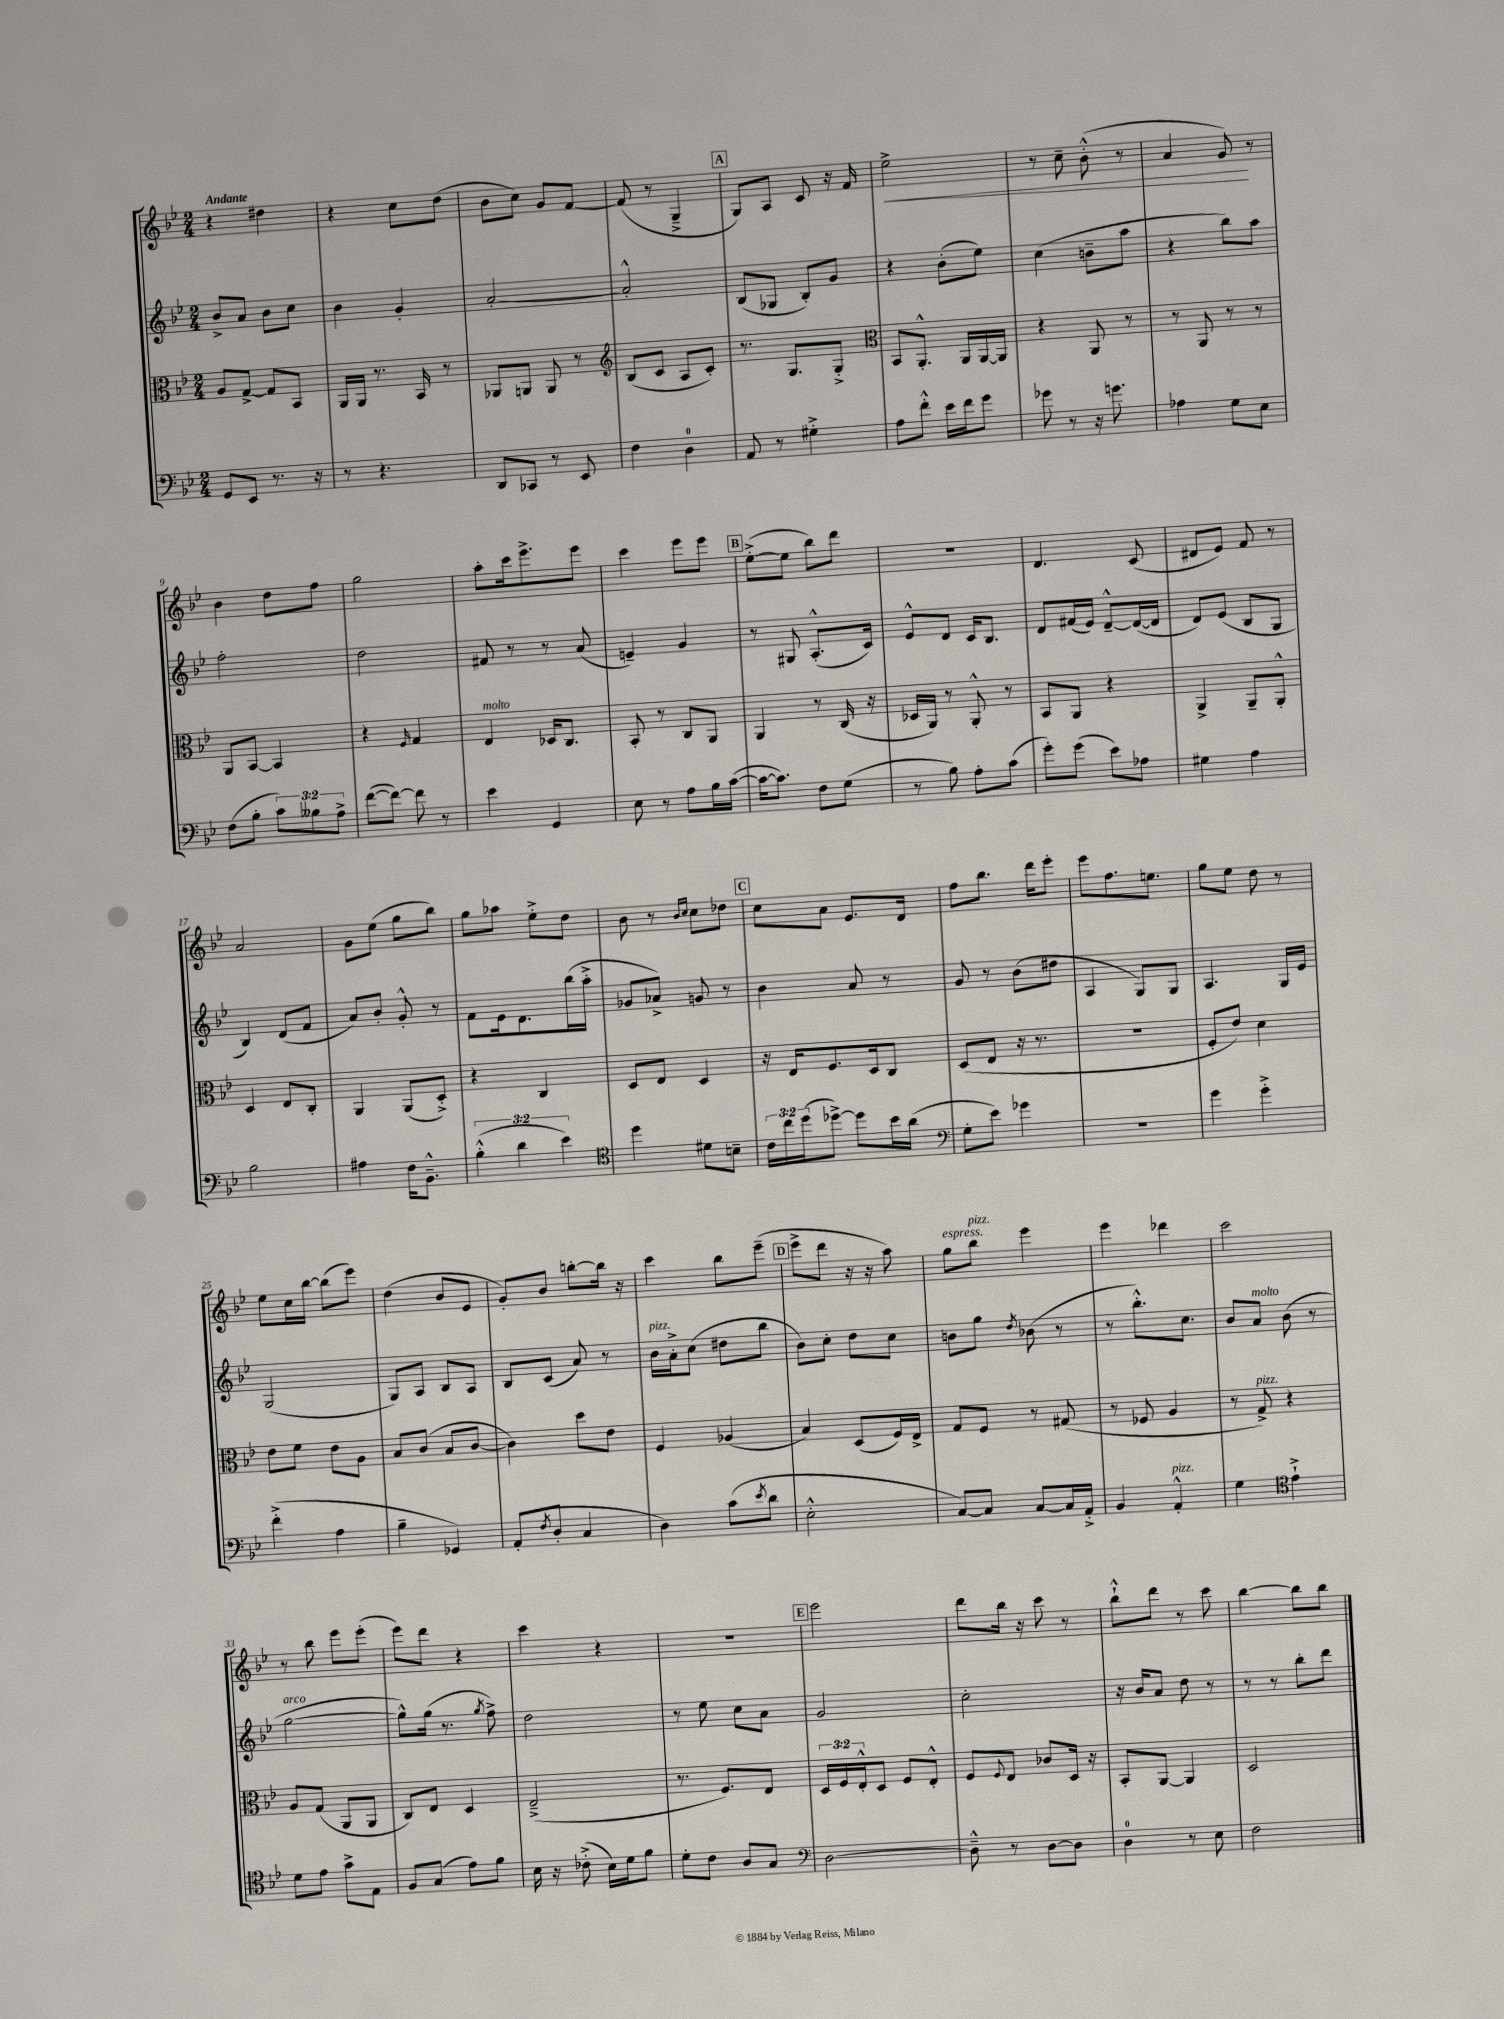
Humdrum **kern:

**kern	**kern	**kern	**kern	**dynam
*part4	*part3	*part2	*part1	*part1
*staff4	*staff3	*staff2	*staff1	*staff1
*clefF4	*clefC3	*clefG2	*clefG2	*
*k[b-e-]	*k[b-e-]	*k[b-e-]	*k[b-e-]	*
*M2/4	*M2/4	*M2/4	*M2/4	*
=1	=1	=1	=1	=1
!	!	!	!LO:TX:a:B:t=Andante	!
8GG/L	8A/L	8b-^/L	4r	.
8EE-/J	[8G^/J	8a/J	.	.
8.r	8G/L]	8b-\L	4dd#X\	.
.	8BB-/J	8cc\J	.	.
16r	.	.	.	.
=2	=2	=2	=2	=2
8r	16AA/LL	4b-\	4r	.
.	16AA/JJ	.	.	.
4.r	8.r	.	.	.
.	.	4g'/	8cc\L	.
.	16BB-/	.	.	.
.	8r	.	(8dd\J	.
=3	=3	=3	=3	=3
8DD/L	8AA-X/L	[2a'/	8b-\L	.
8CC-X/J	8AAn/J	.	8cc\J)	.
8r	8AA/	.	8g/L	.
8EE-/	8r	.	[8f/J	.
=4	=4	=4	=4	=4
*	*clefG2	*	*	*
4F\	(8B-/L	2a'^^/]	(8f/]	.
.	8c/J	.	8r	.
4D\	8A/L	.	4G~^/	.
.	8c'/J)	.	.	.
!!LO:REH:place=s1:t=A
=5	=5	=5	=5	=5
8AA/	8.r	(8B-/L	8G/L)	.
8r	.	8G-X/J	8A/J	.
.	8.G/L	.	.	.
4G#X'^\	.	8B-'/L)	8c/	.
.	8G'^/J	8g/J	16r	.
.	.	.	16f/	.
=6	=6	=6	=6	=6
*	*clefC3	*	*	*
!	!	!	!	!LO:HP:b
8A\L	8BB-/L	4r	2ee-^\	<
8f'^^\J	8.AA'^^/J	.	.	.
16e-\LL	.	(8b-'\L	.	.
16f\J	16AA/LL	.	.	.
8g\J	[16AA/	8ee-\J)	.	.
.	16AA/JJ]	.	.	.
=7	=7	=7	=7	=7
8g-X\	4r	(4cc\	8r	.
8r	.	.	8cc~\	.
16r	8AA/	8bn~\L	(8b-'^^\	.
8.gn\	.	.	.	.
.	8r	8aa\J	8r	.
=8	=8	=8	=8	=8
4A-X\	8r	4r	4a/	.
.	8AA/	.	.	.
8G\L	8r	8bb-\L)	8g/)	.
8E-\J	8r	8aa\J	8r	[
!!LO:LB:g=z
=9	=9	=9	=9	=9
(8F\L	8AA/L	2ff'\	4b-\	.
8B-'\J	[8BB-/J	.	.	.
12c\L)	4BB-/]	.	8dd\L	.
12B--X\	.	.	.	.
.	.	.	8ff\J	.
12A^\J	.	.	.	.
=10	=10	=10	=10	=10
([8f\L	4r	2dd\	2gg\	.
8f\J_)	.	.	.	.
.	16qqF/	.	.	.
8f\]	4G/	.	.	.
8r	.	.	.	.
=11	=11	=11	=11	=11
!	!LO:TX:a:i:t=molto	!	!	!
4e-\	4E-/	8f#X/	8aa'\L	.
.	.	8r	16ccc\k	.
.	.	.	8.eee-^\	.
4GG/	16D-X/KL	8r	.	.
.	8.C/J	.	.	.
.	.	(8a/	8eee-\J	.
=12	=12	=12	=12	=12
8E-\	8BB-'/	4en~/)	4ccc\	.
8r	8r	.	.	.
8A\L	8C/L	4g/	8eee-\L	.
16B-\L	8AA/J	.	8eee-\J	.
([16c\JJ	.	.	.	.
!!LO:REH:place=s1:t=B
=13	=13	=13	=13	=13
16c\KL_	4AA/	8r	([8ee-'^\L	.
8.c\J])	.	.	.	.
.	.	8G#X/	8ee-\J]	.
8F\L	8r	(8.A'^^/L	8bb-\L)	.
(8G\J	(16C/	.	8ddd\J	.
.	16r	16c/Jk)	.	.
=14	=14	=14	=14	=14
8r	16D-X/LL	8e-^^/L	2r	.
.	16AA/JJ)	.	.	.
8B-\)	8r	8d/J	.	.
8A'\L	8AA'^^/	16c/KL	.	.
.	.	8.B-/J	.	.
(8c\J	8r	.	.	.
=15	=15	=15	=15	=15
8g'\L)	8BB-/L	8d/L	4.d/	.
(8g\J	8AA/J	(16f#X/L	.	.
.	.	16e-/JJ)	.	.
8e-\L)	4r	[8d~^^/L	.	.
8A-X\J	.	(16d/L_	(8c/	.
.	.	16d/JJ]	.	.
=16	=16	=16	=16	=16
4G#X\	4AA^/	8d/L)	8d#X/L	.
.	.	(8e-/J	8e-/J)	.
4A\	8AA~/L	8B-/L	8f/	.
.	8AA'^^/J	8G/J	8r	.
!!LO:LB:g=z
=17	=17	=17	=17	=17
2B-\	4D/	4B-/)	2a/	.
.	8E-/L	(8d/L	.	.
.	8C'/J	8f/J	.	.
=18	=18	=18	=18	=18
4A#X\	4AA/	8a/L)	8g\L	.
.	.	8b-'/J	(8ee-\J	.
16F\KL	(8AA/L	8g'^^/	8gg\L	.
8.BB-~^^\J	.	.	.	.
.	8D'^/J)	8r	8bb-\J)	.
=19	=19	=19	=19	=19
(6B-'^^\	4r	8f\L	8gg\L	.
.	.	16e-\k	8aa-X\J	.
6d\	.	.	.	.
.	.	8.d\	.	.
.	4C/	.	8ee-'^\L	.
6e-\)	.	.	.	.
.	.	(16bb-\L	8dd\J	.
.	.	16aa'^\JJ	.	.
=20	=20	=20	=20	=20
*clefC4	*	*	*	*
4dd\	8D/L	8g-X/L	8b-\	.
.	8E-/J	8a-X^/J)	8r	.
.	.	.	16qqb-/LL	.
.	.	.	16qqcc/JJ	.
8d#X\L	4D/	8gn/	8cc\L	.
8Bn~\J	.	8r	8dd-X\J	.
!!LO:REH:place=s1:t=C
=21	=21	=21	=21	=21
24c\LL	16r	4b-\	8cc\L	.
24cc\	.	.	.	.
.	16E-/KL	.	.	.
(24dd\J	.	.	.	.
[8dd-X^\J)	8.F/	.	8a\J	.
8dd-\L]	.	8a/	8.e-/L	.
.	16D/k	.	.	.
16b-\L	8C/J	8r	.	.
(16a\JJ	.	.	16d/Jk	.
=22	=22	=22	=22	=22
*clefF4	*	*	*	*
8G'\L	(8D/L	8g/	8ff\L	.
8e-\J)	8E-/J	8r	8.bb-\J	.
4g-X\	16r	(8b-\L	.	.
.	8.r	.	16ddd\KL	.
.	.	8dd#X\J	8eee-'\J	.
=23	=23	=23	=23	=23
2r	2r	4A/	8eee-\L	.
.	.	.	8.ff\	.
.	.	8G/L)	.	.
.	.	.	8.een\J	.
.	.	8G/J	.	.
=24	=24	=24	=24	=24
4g\	8F'/L	4.A/	8gg\L	.
.	8e-/J)	.	8ee-\J	.
4g'^\	4d\	.	8dd\	.
.	.	16G/LL	8r	.
.	.	16e-/JJ	.	.
!!LO:LB:g=z
=25	=25	=25	=25	=25
(4f'^\	8e-\L	(2G/	8ee-\L	.
.	8f\J	.	16cc\L	.
.	.	.	[16bb-\JJ	.
4A\	8e-\L	.	(8bb-\L]	.
.	8A\J	.	8eee-\J)	.
=26	=26	=26	=26	=26
4B-~\	8B-/L	8G/L)	(4dd\	.
.	(8c/J	8A/J	.	.
4GG-X/)	8B-/L	8B-/L	8b-/L	.
.	[8c/J	8A/J	8e-/J	.
=27	=27	=27	=27	=27
(8AA'/L	4c\])	8B-/L	8g'/L)	.
8qF/	.	.	.	.
8D'/J	.	(8c/J	8b-/J	.
4C/	8dd\L	8a/)	[8bbn'\L	.
.	8e-\J	8r	16bb\Jk]	.
.	.	.	16r	.
=28	=28	=28	=28	=28
!	!	!LO:TX:a:i:t=pizz.	!	!
4D\)	4F/	16b-\LL	4ccc\	.
.	.	16a'^\J	.	.
.	.	(8cc\J	.	.
(8c\L	(4A-X/	8dd#X\L	8bb-\L	.
8qe-/	.	.	.	.
8d\J	.	8bb-\J	(8eee-~\J	.
!!LO:REH:place=s1:t=D
=29	=29	=29	=29	=29
2E-'^^\	4B-/)	8b-\L)	8eee-^\L	.
.	.	8cc'\J	8ddd\J	.
.	(8D/L	8dd\L	16r	.
.	.	.	16r	.
.	16F/L)	8cc\J	8aa\)	.
.	16E-^/JJ	.	.	.
=30	=30	=30	=30	=30
!	!	!	!LO:TX:a:i:t=espress.	!
[8C/L)	8G/L	8bn\L	8gg\L	.
!	!	!	!LO:TX:a:i:t=pizz.	!
8C/J]	8F/J	8gg\J	8bb-\J	.
.	.	8qdd/	.	.
[8C/L	8r	(8b-X\	4eee-\	.
16C/L]	(8G#X/	8r	.	.
16AA'^/JJ	.	.	.	.
=31	=31	=31	=31	=31
4BB-/	8r	8r	4eee-\	.
.	8F-X/	8.bb-'^^\L)	.	.
!LO:TX:a:i:t=pizz.	!	!	!	!
4AA'^^/	4A/	.	4ddd-X\	.
.	.	8.cc\J	.	.
=32	=32	=32	=32	=32
4G\	8r	8b-/L	2ccc\	.
!	!	!LO:TX:a:i:t=molto	!	!
!	!LO:TX:a:i:t=pizz.	!	!	!
.	8G^/)	8a/J	.	.
*clefC4	*	*	*	*
4e-`^\	4r	(8b-\	.	.
.	.	8r	.	.
!!LO:LB:g=z
=33	=33	=33	=33	=33
!	!	!LO:TX:a:i:t=arco	!	!
8d\L	8A/L	[2gg\	8r	.
8e-\J	(8G/J	.	8bb-\	.
8g^\L	8AA/L	.	8eee-\L	.
8E-\J	8AA/J	.	(8eee-'\J	.
=34	=34	=34	=34	=34
8F/L	8C/L)	8gg^^\L])	8eee-\L)	.
(8G/J	8E-/J	(16gg\Jk	8ddd\J	.
.	.	8.r	.	.
8e-\L)	4D/	.	4r	.
.	.	8qgg/	.	.
8f\J	.	8ff^\)	.	.
=35	=35	=35	=35	=35
16B-\	(2E-~^/	2dd\	4ccc\	.
16r	.	.	.	.
(8c-X'^\	.	.	.	.
16B-\LL)	.	.	4r	.
16d\J	.	.	.	.
8f\J	.	.	.	.
=36	=36	=36	=36	=36
8d'\L	8.r	8r	2r	.
8c\J	.	8ee-\	.	.
.	8.F/L)	.	.	.
8A/L	.	8cc\L	.	.
8G/J	8E-/J	8a\J	.	.
!!LO:REH:place=s1:t=E
=37	=37	=37	=37	=37
*clefF4	*	*	*	*
[2D\	24D/LL	2g/	2eee-\	.
.	24F/	.	.	.
.	24E-'^^/J	.	.	.
.	8D/J	.	.	.
.	8F/L	.	.	.
.	8E-'^^/J	.	.	.
=38	=38	=38	=38	=38
8D~^^\]	8F/L	2cc'\	8ddd\L	.
.	8qqF/	.	.	.
8r	8E-/J	.	16bb-\Jk	.
.	.	.	16r	.
[8D\L	8c-X/L	.	8ccc\	.
8D\J]	16D/Jk	.	8r	.
.	16r	.	.	.
=39	=39	=39	=39	=39
4D\	8BB-'/L	16r	8bb-`^^\L	.
.	.	16b-/KL	.	.
.	[8AA/J	8a/J	8ddd\J	.
8r	4AA/]	8dd\	8r	.
8E-\	.	8r	8ccc\	.
=40	=40	=40	=40	=40
2F\	2D/	8r	[4bb-\	.
.	.	8r	.	.
.	.	8bb-'\L	8bb-\L]	.
.	.	8ddd\J	8bb-\J	.
==	==	==	==	==
*-	*-	*-	*-	*-
